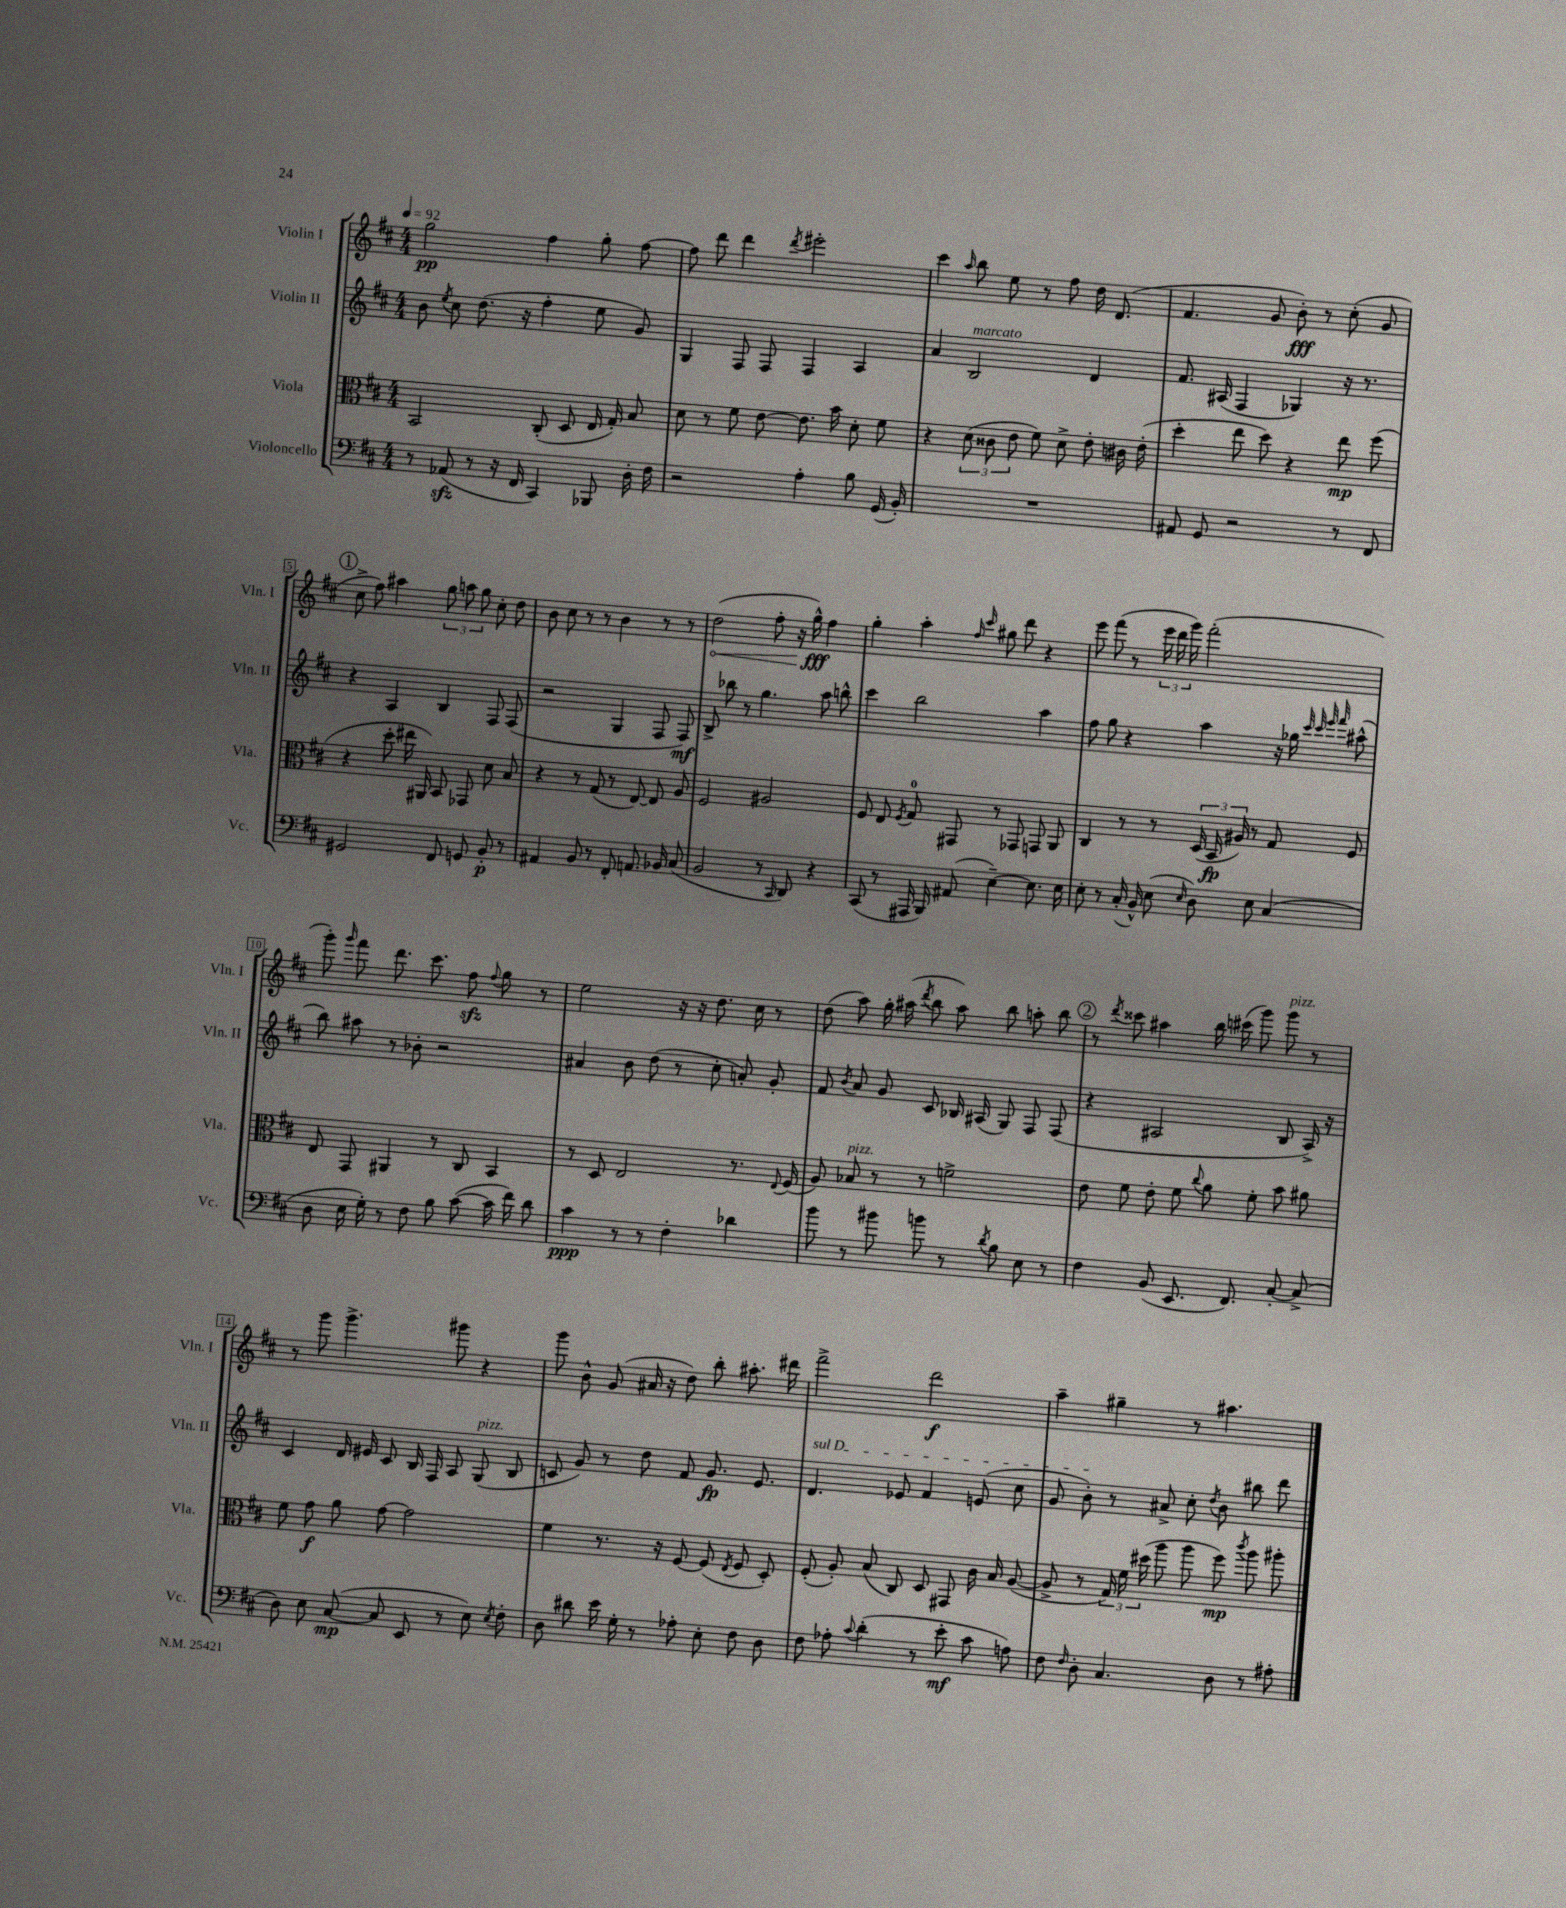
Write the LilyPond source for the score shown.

<<
\new StaffGroup <<
\new Staff = "s0" \with { instrumentName = "Violin I" shortInstrumentName = "Vln. I" } {
    \clef treble \key d \major \numericTimeSignature \time 4/4 \tempo 4 = 92
    \autoBeamOff g''2\pp fis''4 g''8-. fis''8~ |
    fis''8 d'''8 d'''4 \acciaccatura { d'''8 } eis'''2-. |
    cis'''4 \grace { a''16 } b''8 e''8 r8 fis''8 d''16 d'8.( |
    fis'4. g'8 b'8-.\fff) r8 cis''8-.( g'8 |
    \mark \markup { \circle "1" } cis''8-> fis''8) ais''4 \tuplet 3/2 { g''8 a''8 g''8 } cis''8-. d''8 |
    b'8 cis''8 r8 r8 b'4 r8 r8 |
    \once \override Hairpin.circled-tip = ##t d''2\<( fis''8-. r16 g''16-^\fff\!) fis''4 |
    g''4-. a''4-. \grace { fis''16 cis'''16 } gis''8 d'''8 r4 |
    e'''8 fis'''8( r8 \tuplet 3/2 { e'''16 d'''16 g'''16) } fis'''2-.( |
    g'''8-.) \grace { g'''16 } fis'''8 d'''8. cis'''8. fis''8\sfz \appoggiatura { fis''8 } g''8 r8 |
    e''2 r16 r16 d''8. cis''16 r8 |
    d''8( a''8) g''16-. ais''16( \acciaccatura { d'''8 } b''8 ais''8) b''8 a''8-. b''8 |
    \mark \markup { \circle "2" } r8 \acciaccatura { d'''8 } cisis'''8 ais''4 b''16 cis'''16( g'''8) g'''8^\markup { \italic "pizz." } r8 |
    r8 g'''8 g'''4.-> gis'''8 r4 |
    g'''8 b'8-^ g'8( ais'16 r16 d''8) b''8-. ais''8.-. dis'''16 |
    fis'''2-> d'''2\f |
    a''4-- gis''4-- r8 ais''4. \bar "|." |
}
\new Staff = "s1" \with { instrumentName = "Violin II" shortInstrumentName = "Vln. II" } {
    \clef treble \key d \major \numericTimeSignature \time 4/4
    \autoBeamOff b'8 \acciaccatura { e''8 } cis''8 d''8.( r16 fis''4-. e''8 g'8) |
    g4 fis8 fis8 fis4 a4 |
    a'4 b2^\markup { \italic "marcato" } d'4 |
    fis'8. ais16( fis4 ges4) r16 r8. |
    \mark \markup { \circle "1" } r4 a4 b4 fis8 fis8( |
    r2 g4 fis8 fis8\mf) |
    b8-> bes''8 r8 g''4. a''8 b''8-^ |
    cis'''4 b''2 a''4 |
    fis''8 g''8 r4 a''4 r16 ges''16 \grace { cis'''32 cis'''32 e'''32 fis'''32 } ais''8-^( |
    b''8) ais''8 r8 bes'8-. r2 |
    ais'4 b'8 d''8( r8 cis''8-. a'8-.) g'8-. |
    fis'8 \acciaccatura { b'8 } a'8 g'8 cis'8 bes16 ais16( g8) fis8 fis8( |
    \mark \markup { \circle "2" } r4 ais2 b8 ais16->) r16 |
    cis'4 d'16 eis'16 cis'8 b16 fis16 a8 g8^\markup { \italic "pizz." }( b8 |
    c'8 g'8) r8 d''8 fis'8 g'8.\fp e'8. |
    \once \override TextSpanner.bound-details.left.text = \markup { \italic "sul D" } d'4.\startTextSpan ees'8 fis'4 e'8( cis''8 |
    g'8 b'8-.\stopTextSpan) r8 ais'8-> cis''8-. \acciaccatura { d''8 } b'8 bis''8 d'''8 \bar "|." |
}
\new Staff = "s2" \with { instrumentName = "Viola" shortInstrumentName = "Vla." } {
    \clef alto \key d \major \numericTimeSignature \time 4/4
    \autoBeamOff b,2 cis8-.( d8 e16 g16-.) b8 |
    d'8 r8 fis'8 e'8~ e'8. b'16 d'8-. fis'8 |
    r4 \tuplet 3/2 { d'8( cisis'8 e'8 } fis'8) d'8-> e'8-. cis'16 e'16-.( |
    d''4-. e''8 d''8) r4 e''8\mp fis''8( |
    \mark \markup { \circle "1" } r4 d''8-. eis''16 ais,16) b,8 ges,8 d'8 b8 |
    r4 r8 g8( r8 e8~) e8 a8 |
    fis2 ais2 |
    fis8 e8 \acciaccatura { fis8 } g8-0 gis,8 r8 ges,8 g,8 a,8 |
    cis4 r8 r8 \tuplet 3/2 { d16( b,16\fp ais16) } r8 g8 fis8 |
    e8 g,8 ais,4 r8 cis8 b,4 |
    r8 d8 e2 r8. \appoggiatura { e8 } fis16( |
    a8) bes8^\markup { \italic "pizz." } r8 r8 f'2-> |
    \mark \markup { \circle "2" } e'8 fis'8 e'8-. fis'8 \appoggiatura { cis''8 } a'8 fis'8-. b'8 ais'8 |
    fis'8 g'8\f a'8 g'8~ g'2 |
    fis'4 r8. r16 fis8~ fis8( \acciaccatura { e8 } fis8 d8-.) |
    fis8-.( a8-.) b8( cis8) d8 gis,8 cis'16 b16 a8~( |
    a8-> r8 \tuplet 3/2 { g16) fis'16 dis''16( } a''8 a''8 fis''8\mp) \acciaccatura { cis'''8 } a''8 ais''8-. \bar "|." |
}
\new Staff = "s3" \with { instrumentName = "Violoncello" shortInstrumentName = "Vc." } {
    \clef bass \key d \major \numericTimeSignature \time 4/4
    \autoBeamOff r8 aes,8\sfz( r8 r16 fis,16 cis,4) bes,,8 d16-. fis16 |
    r2 a4-. b8 g,16( b,16-.) |
    R1 |
    ais,8 g,8 r2 r8 fis,8 |
    \mark \markup { \circle "1" } gis,2 fis,8 g,8 b,8-.\p r8 |
    ais,4 b,8 r8 fis,8-. a,8. bes,16 cis8( |
    b,2 r8 \grace { cis,16 } d,8) r4 |
    cis,8( r8 ais,,16 b,,16) ais,8( e4~--) e8. e16 |
    e8-. r8 cis16-.( b,16-^) e8( \grace { e16 } d8) e8 cis4( |
    d8 e16 g16-.) r8 fis8 b8 cis'8~( cis'16 fis'16) d'8 |
    cis'4\ppp r8 r8 fis4-. des'4 |
    b'8 r8 bis'8 b'8 r8 \acciaccatura { d'8 } b8 e8 r8 |
    \mark \markup { \circle "2" } fis4 b,8( e,8. fis,8.) cis8~-. cis8->( |
    d8) e8 cis8~\mp( cis8 e,8 r8 e8) \acciaccatura { e8 } fis8-. |
    d8 dis'8 e'16 g16-. r8 aes8-. e8-. fis8 d8 |
    fis8 aes8-. \appoggiatura { cis'8 } d'4-.( r8 e'8-.\mf cis'8 a8) |
    fis8 \grace { fis16 } d8-. cis4. d8 r8 ais8-. \bar "|." |
}
>>
>>
\layout { \context { \Score \override BarNumber.stencil = #(make-stencil-boxer 0.1 0.3 ly:text-interface::print) } }
